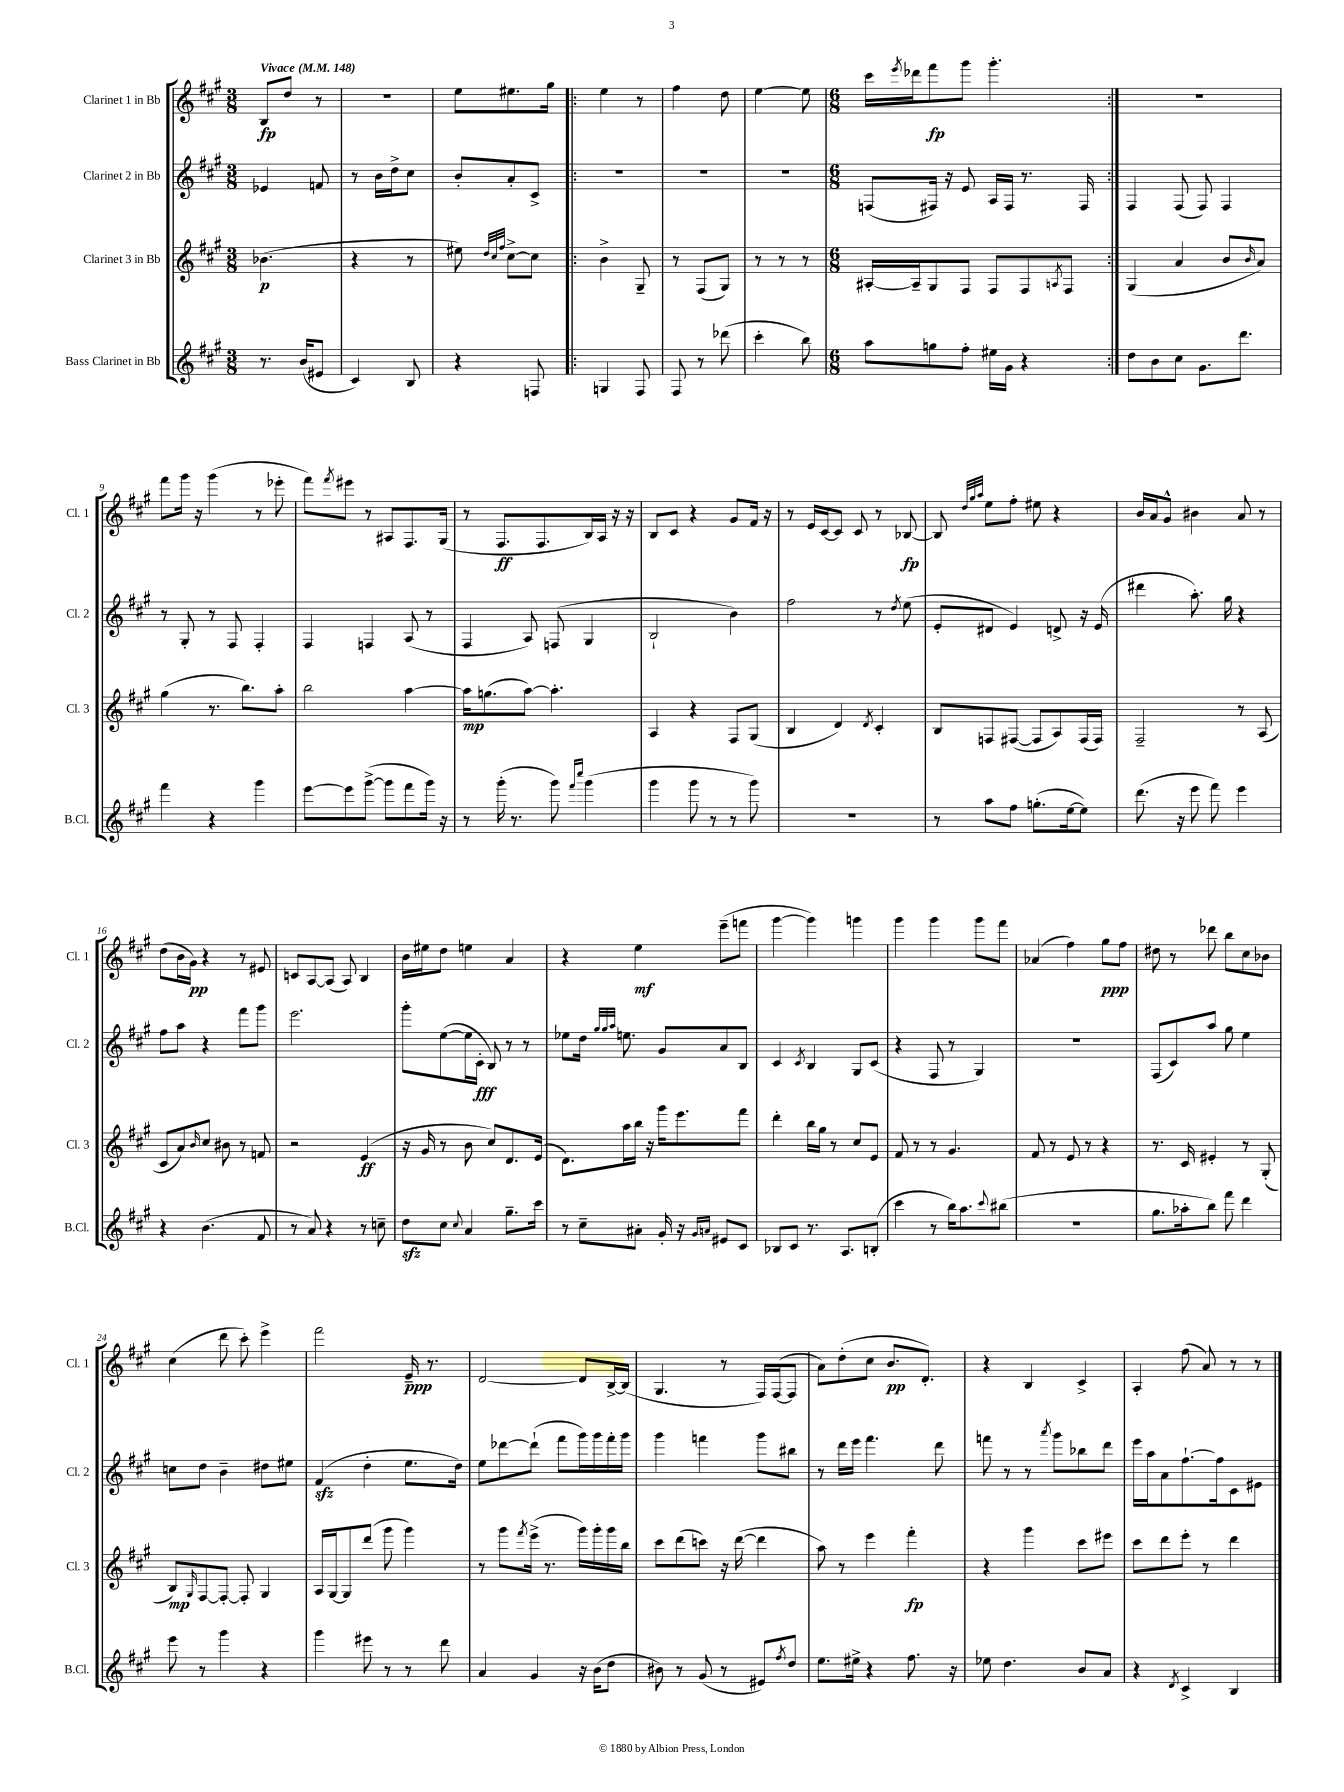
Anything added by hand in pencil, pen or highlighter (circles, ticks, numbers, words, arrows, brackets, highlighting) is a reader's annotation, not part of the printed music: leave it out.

**kern	**kern	**dynam	**kern	**dynam	**kern	**dynam
*part4	*part3	*part3	*part2	*part2	*part1	*part1
*staff4	*staff3	*staff3	*staff2	*staff2	*staff1	*staff1
*I"Bass Clarinet in Bb	*I"Clarinet 3 in Bb	*	*I"Clarinet 2 in Bb	*	*I"Clarinet 1 in Bb	*
*I'B.Cl.	*I'Cl. 3	*	*I'Cl. 2	*	*I'Cl. 1	*
*clefG2	*clefG2	*	*clefG2	*	*clefG2	*
*k[f#c#g#]	*k[f#c#g#]	*	*k[f#c#g#]	*	*k[f#c#g#]	*
*M3/8	*M3/8	*	*M3/8	*	*M3/8	*
*MM148	*MM148	*	*MM148	*	*MM148	*
=1	=1	=1	=1	=1	=1	=1
!	!	!	!	!	!LO:TX:a:B:t=Vivace	!
8.r	(4.b-X\	p	4e-X/	.	8B/L	fp
.	.	.	.	.	8dd/J	.
(16b/KL	.	.	.	.	.	.
8e#X/J	.	.	8fn/	.	8r	.
=2	=2	=2	=2	=2	=2	=2
4c#/)	4r	.	8r	.	4.r	.
.	.	.	16b\LL	.	.	.
.	.	.	16dd^\J	.	.	.
8B/	8r	.	8cc#\J	.	.	.
=3	=3	=3	=3	=3	=3	=3
4r	8ee#X\)	.	8b'/L	.	8ee\L	.
.	32qqdd/LLL	.	.	.	.	.
.	32qqcc#/	.	.	.	.	.
.	32qqff#/JJJ	.	.	.	.	.
.	[8cc#^\L	.	8a'/	.	8.ee#X\	.
8Fn/	8cc#\J]	.	8c#^/J	.	.	.
.	.	.	.	.	16gg#\Jk	.
=4!|:	=4!|:	=4!|:	=4!|:	=4!|:	=4!|:	=4!|:
4Gn/	4b^\	.	4.r	.	4ee\	.
8F#/	8G#~/	.	.	.	8r	.
=5	=5	=5	=5	=5	=5	=5
8F#/	8r	.	4.r	.	4ff#\	.
8r	(8F#/L	.	.	.	.	.
(8ddd-X\	8G#/J)	.	.	.	8dd\	.
=6	=6	=6	=6	=6	=6	=6
4ccc#'\	8r	.	4.r	.	[4ee\	.
.	8r	.	.	.	.	.
8bb\)	8r	.	.	.	8ee\]	.
=7	=7	=7	=7	=7	=7	=7
*M6/8	*M6/8	*	*M6/8	*	*M6/8	*
8aa\L	[16A#X'/LL	.	(8Fn/L	.	16ccc#\LL	.
.	.	.	.	.	8qeee/	.
.	16A#~/J]	.	.	.	16ddd-X\J	.
8ggn\	8G#/	.	16F#X/Jk)	.	8fff#\	fp
.	.	.	16r	.	.	.
8ff#'\J	8F#/J	.	8e/	.	8ggg#\J	.
16ee#X\LL	8F#/L	.	16A/LL	.	4.ggg#'\	.
16g#\JJ	.	.	16F#/JJ	.	.	.
4r	8F#/	.	8.r	.	.	.
.	8qAn/	.	.	.	.	.
.	8F#/J	.	.	.	.	.
.	.	.	16F#/	.	.	.
=8:|!	=8:|!	=8:|!	=8:|!	=8:|!	=8:|!	=8:|!
8dd\L	(4G#/	.	4F#/	.	2.r	.
8b\	.	.	.	.	.	.
8cc#\J	4a/	.	(8F#/	.	.	.
8.g#\L	.	.	8F#/)	.	.	.
.	8b/L	.	4F#/	.	.	.
8.ddd\J	.	.	.	.	.	.
.	16qqb/	.	.	.	.	.
.	8a/J)	.	.	.	.	.
!!LO:LB:g=z
=9	=9	=9	=9	=9	=9	=9
4fff#\	(4gg#\	.	8r	.	8fff#\L	.
.	.	.	8G#'/	.	16ggg#\Jk	.
.	.	.	.	.	16r	.
4r	8.r	.	8r	.	(4ggg#\	.
.	.	.	8F#/	.	.	.
.	8.bb\L)	.	.	.	.	.
4ggg#\	.	.	4F#'/	.	8r	.
.	8aa'\J	.	.	.	8eee-X'\	.
=10	=10	=10	=10	=10	=10	=10
[8eee\L	2bb\	.	4F#/	.	8fff#\L)	.
.	.	.	.	.	8qfff#/	.
8eee\]	.	.	.	.	8eee#X\J	.
([8ggg#^\J	.	.	4Fn/	.	8r	.
8ggg#\L]	.	.	.	.	8A#X/L	.
8fff#\	[4aa\	.	(8A/	.	8.F#/	.
16ggg#\Jk)	.	.	8r	.	.	.
16r	.	.	.	.	(16G#/Jk	.
=11	=11	=11	=11	=11	=11	=11
8r	16aa\KL]	mp	4F#/	.	8r	.
.	(8.ggn\	.	.	.	.	.
(16ggg#'\	.	.	.	.	8.F#/L	ff
8.r	.	.	.	.	.	.
.	[8aa\J)	.	8A/)	.	.	.
.	.	.	.	.	8.F#/	.
8ggg#\)	4.aa'\]	.	(8Fn/	.	.	.
16qqfff#/LL	.	.	.	.	.	.
16qqcccc#/JJ	.	.	.	.	.	.
(4ggg#\	.	.	4G#/	.	16B/L)	.
.	.	.	.	.	16A/JJ	.
.	.	.	.	.	16r	.
.	.	.	.	.	16r	.
=12	=12	=12	=12	=12	=12	=12
4ggg#\	4A/	.	2B`/	.	8B/L	.
.	.	.	.	.	8c#/J	.
8ggg#\	4r	.	.	.	4r	.
8r	.	.	.	.	.	.
8r	8F#/L	.	4b\)	.	8g#/L	.
8ggg#\)	(8G#/J	.	.	.	16f#/Jk	.
.	.	.	.	.	16r	.
=13	=13	=13	=13	=13	=13	=13
2.r	4B/	.	2ff#\	.	8r	.
.	.	.	.	.	16e/LL	.
.	.	.	.	.	[16c#/J	.
.	4d/)	.	.	.	8c#/J]	.
.	.	.	.	.	8c#/	.
.	8qd/	.	.	.	.	.
.	4c#'/	.	8r	.	8r	.
.	.	.	8qdd/	.	.	.
.	.	.	(8ee\	.	[8B-X/	fp
=14	=14	=14	=14	=14	=14	=14
8r	8B/L	.	8e'/L	.	8B-/]	.
.	.	.	.	.	32qqdd/LLL	.
.	.	.	.	.	32qqgg#/	.
.	.	.	.	.	32qqaa/JJJ	.
8aa\L	8Fn/	.	8d#X/J	.	8ee\L	.
8ff#\J	([8F#X/J	.	4e/)	.	8ff#'\J	.
(8.ggn'\L	8F#/L]	.	.	.	8ee#X\	.
.	8A/)	.	8dn^/	.	4r	.
[16ee\k	.	.	.	.	.	.
8ee\J])	(16F#/L	.	16r	.	.	.
.	16F#/JJ)	.	(16e/	.	.	.
=15	=15	=15	=15	=15	=15	=15
(8.ddd\	2F#~/	.	4ddd#X\	.	16b/LL	.
.	.	.	.	.	16a/J	.
.	.	.	.	.	8g#^^/J	.
16r	.	.	.	.	.	.
8eee\	.	.	8.aa'\)	.	4b#X\	.
8fff#\)	.	.	.	.	.	.
.	.	.	16gg#\	.	.	.
4eee\	8r	.	4r	.	8a/	.
.	(8A/	.	.	.	8r	.
!!LO:LB:g=z
=16	=16	=16	=16	=16	=16	=16
4r	8c#/L	.	8ff#\L	.	(8dd\L	.
.	8a/)	.	8aa\J	.	16b\L	.
.	.	.	.	.	16g#\JJ)	pp
.	16qqb/	.	.	.	.	.
(4.b\	8cc#/J	.	4r	.	4r	.
.	8b#X\	.	.	.	.	.
.	8r	.	8fff#\L	.	8r	.
8f#/	8fn/	.	8ggg#\J	.	8e#X/	.
=17	=17	=17	=17	=17	=17	=17
8r	2r	.	2.eee\	.	8cn/L	.
8a/)	.	.	.	.	[8A/	.
4r	.	.	.	.	(8A/J]	.
.	.	.	.	.	8A/)	.
8r	(4e/	ff	.	.	4B/	.
8ccn~\	.	.	.	.	.	.
=18	=18	=18	=18	=18	=18	=18
8ddzz\L	16r	.	8ggg#'\L	.	16b\LL	.
.	16g#/	.	.	.	16ee#X\J	.
8cc#\J	8r	.	([8ee\	.	8dd\J	.
8qqcc#/	.	.	.	.	.	.
4a/	8b\	.	16ee\L]	.	4een\	.
.	.	.	16c#'\JJ	fff	.	.
.	8cc#/L)	.	8B/)	.	.	.
8.gg#~\L	8.d/	.	8r	.	4a/	.
.	.	.	8r	.	.	.
16ccc#\Jk	(16e/Jk	.	.	.	.	.
=19	=19	=19	=19	=19	=19	=19
8r	8.d\L)	.	8ee-X\L	.	4r	.
8cc#~\L	.	.	16dd\Jk	.	.	.
.	.	.	32qqgg#/LLL	.	.	.
.	.	.	32qqgg#/	.	.	.
.	.	.	32qqaa/JJJ	.	.	.
.	16aa\L	.	8.een\	.	.	.
8a#X'\J	16bb\JJ	.	.	.	4ee\	mf
.	16r	.	.	.	.	.
16g#'/	16ggg#\KL	.	8g#/L	.	.	.
16r	8.eee\	.	.	.	.	.
16qqg#/LL	.	.	.	.	.	.
16qqan/JJ	.	.	.	.	.	.
8e#X/L	.	.	8a/	.	(8eee~\L	.
8c#/J	8fff#\J	.	8B/J	.	8fffn\J	.
=20	=20	=20	=20	=20	=20	=20
8B-X/L	4ddd'\	.	4c#/	.	[4ggg#\	.
8c#/J	.	.	.	.	.	.
.	.	.	8qc#/	.	.	.
8.r	16bb\LL	.	4B/	.	4ggg#\])	.
.	16gg#\JJ	.	.	.	.	.
.	8r	.	.	.	.	.
8.A/L	.	.	.	.	.	.
.	8cc#/L	.	8G#/L	.	4gggn\	.
(8Bn'/J	8e/J	.	(8c#/J	.	.	.
=21	=21	=21	=21	=21	=21	=21
4ccc#\	8f#/	.	4r	.	4ggg#\	.
.	8r	.	.	.	.	.
8r	8r	.	8F#/	.	4ggg#\	.
16bb\KL)	4.g#/	.	8r	.	.	.
8.aa\	.	.	.	.	.	.
.	.	.	4G#/)	.	8ggg#\L	.
8qqccc#/	.	.	.	.	.	.
(8bb#X\J	.	.	.	.	8fff#\J	.
=22	=22	=22	=22	=22	=22	=22
2.r	8f#/	.	2.r	.	(4a-X/	.
.	8r	.	.	.	.	.
.	8e/	.	.	.	4ff#\)	.
.	8r	.	.	.	.	.
.	4r	.	.	.	8gg#\L	ppp
.	.	.	.	.	8ff#\J	.
=23	=23	=23	=23	=23	=23	=23
8.gg#\L	8.r	.	(8F#/L	.	8dd#X\	.
.	.	.	8c#/)	.	8r	.
16aa-X'\k	16c#/	.	.	.	.	.
8bb\J)	4e#X'/	.	8aa/J	.	8ddd-X\	.
8fff#\	.	.	8gg#\	.	8bb\L	.
4ddd\	8r	.	4ee\	.	8cc#\	.
.	(8G#'/	.	.	.	8b-X\J	.
!!LO:LB:g=z
=24	=24	=24	=24	=24	=24	=24
8eee\	8B/L)	mp	8ccn\L	.	(4cc#\	.
.	16qqG#/	.	.	.	.	.
8r	[8F#/	.	8dd\J	.	.	.
4ggg#\	8F#'/J_	.	4b~\	.	8ddd\	.
.	8F#'/]	.	.	.	8ccc#'\)	.
4r	4G#/	.	8dd#X\L	.	4eee^\	.
.	.	.	8ee#X\J	.	.	.
=25	=25	=25	=25	=25	=25	=25
4ggg#\	16A/LL	.	(4f#zz/	.	2fff#\	.
.	[16G#/J	.	.	.	.	.
.	8G#/]	.	.	.	.	.
8eee#X\	(8ddd/J	.	4dd'\	.	.	.
8r	8ggg#\	.	.	.	.	.
8r	4ggg#\)	.	8.ee\L	.	16e~/	ppp
.	.	.	.	.	8.r	.
8ddd\	.	.	.	.	.	.
.	.	.	16dd\Jk)	.	.	.
=26	=26	=26	=26	=26	=26	=26
4a/	8r	.	8ee\L	.	[2d/	.
.	8ggg#\L	.	[8ddd-X\	.	.	.
.	8qfff#/	.	.	.	.	.
4g#/	(16eee^\Jk	.	(8ddd-`\J]	.	.	.
.	8.r	.	.	.	.	.
.	.	.	8fff#\L	.	.	.
16r	16ggg#\LL)	.	16ggg#\L)	.	8d/L]	.
(16b\KL	16ggg#'\	.	16ggg#\	.	.	.
8dd\J	16ggg#\	.	16fff#'\	.	[16B^/L	.
.	16bb\JJ	.	16ggg#\JJ	.	(16B/JJ]	.
=27	=27	=27	=27	=27	=27	=27
8b#X\)	8ccc#\L	.	4ggg#\	.	4.G#/	.
8r	(8ddd\	.	.	.	.	.
(8g#/	8cccn\J)	.	4fffn\	.	.	.
8r	16r	.	.	.	8r	.
.	([16ddd\	.	.	.	.	.
8e#X/L)	4ddd\]	.	8ggg#\L	.	16F#/LL)	.
.	.	.	.	.	([16F#/J	.
8qff#/	.	.	.	.	.	.
8dd/J	.	.	8bb#X\J	.	8F#/J]	.
=28	=28	=28	=28	=28	=28	=28
8.ee\L	8aa\)	.	8r	.	8a\L)	.
.	8r	.	16ddd\LL	.	(8dd'\	.
16ee#X^\Jk	.	.	16eee\JJ	.	.	.
4r	4eee\	.	4.fff#\	.	8cc#\J	.
.	.	.	.	.	8.b/L	pp
8.ff#\	4fff#'\	fp	.	.	.	.
.	.	.	.	.	8.d'/J)	.
.	.	.	8ddd\	.	.	.
16r	.	.	.	.	.	.
=29	=29	=29	=29	=29	=29	=29
8ee-X\	4r	.	8fffn\	.	4r	.
4.dd\	.	.	8r	.	.	.
.	4ggg#\	.	8r	.	4B/	.
.	.	.	8qaaa/	.	.	.
.	.	.	8ggg#\L	.	.	.
8b/L	8ccc#\L	.	8bb-X\	.	4c#^/	.
8a/J	8eee#X\J	.	8ddd\J	.	.	.
=30	=30	=30	=30	=30	=30	=30
4r	8ccc#\L	.	16eee\LL	.	4A'/	.
.	.	.	16aa\J	.	.	.
.	8ddd\	.	8a\	.	.	.
8qd/	.	.	.	.	.	.
4c#^/	8eee'\J	.	[8.ff#`\	.	(8ff#\	.
.	8r	.	.	.	8a/)	.
.	.	.	16ff#\k]	.	.	.
4B/	4ddd\	.	8c#\	.	8r	.
.	.	.	8e#X\J	.	8r	.
==	==	==	==	==	==	==
*-	*-	*-	*-	*-	*-	*-
